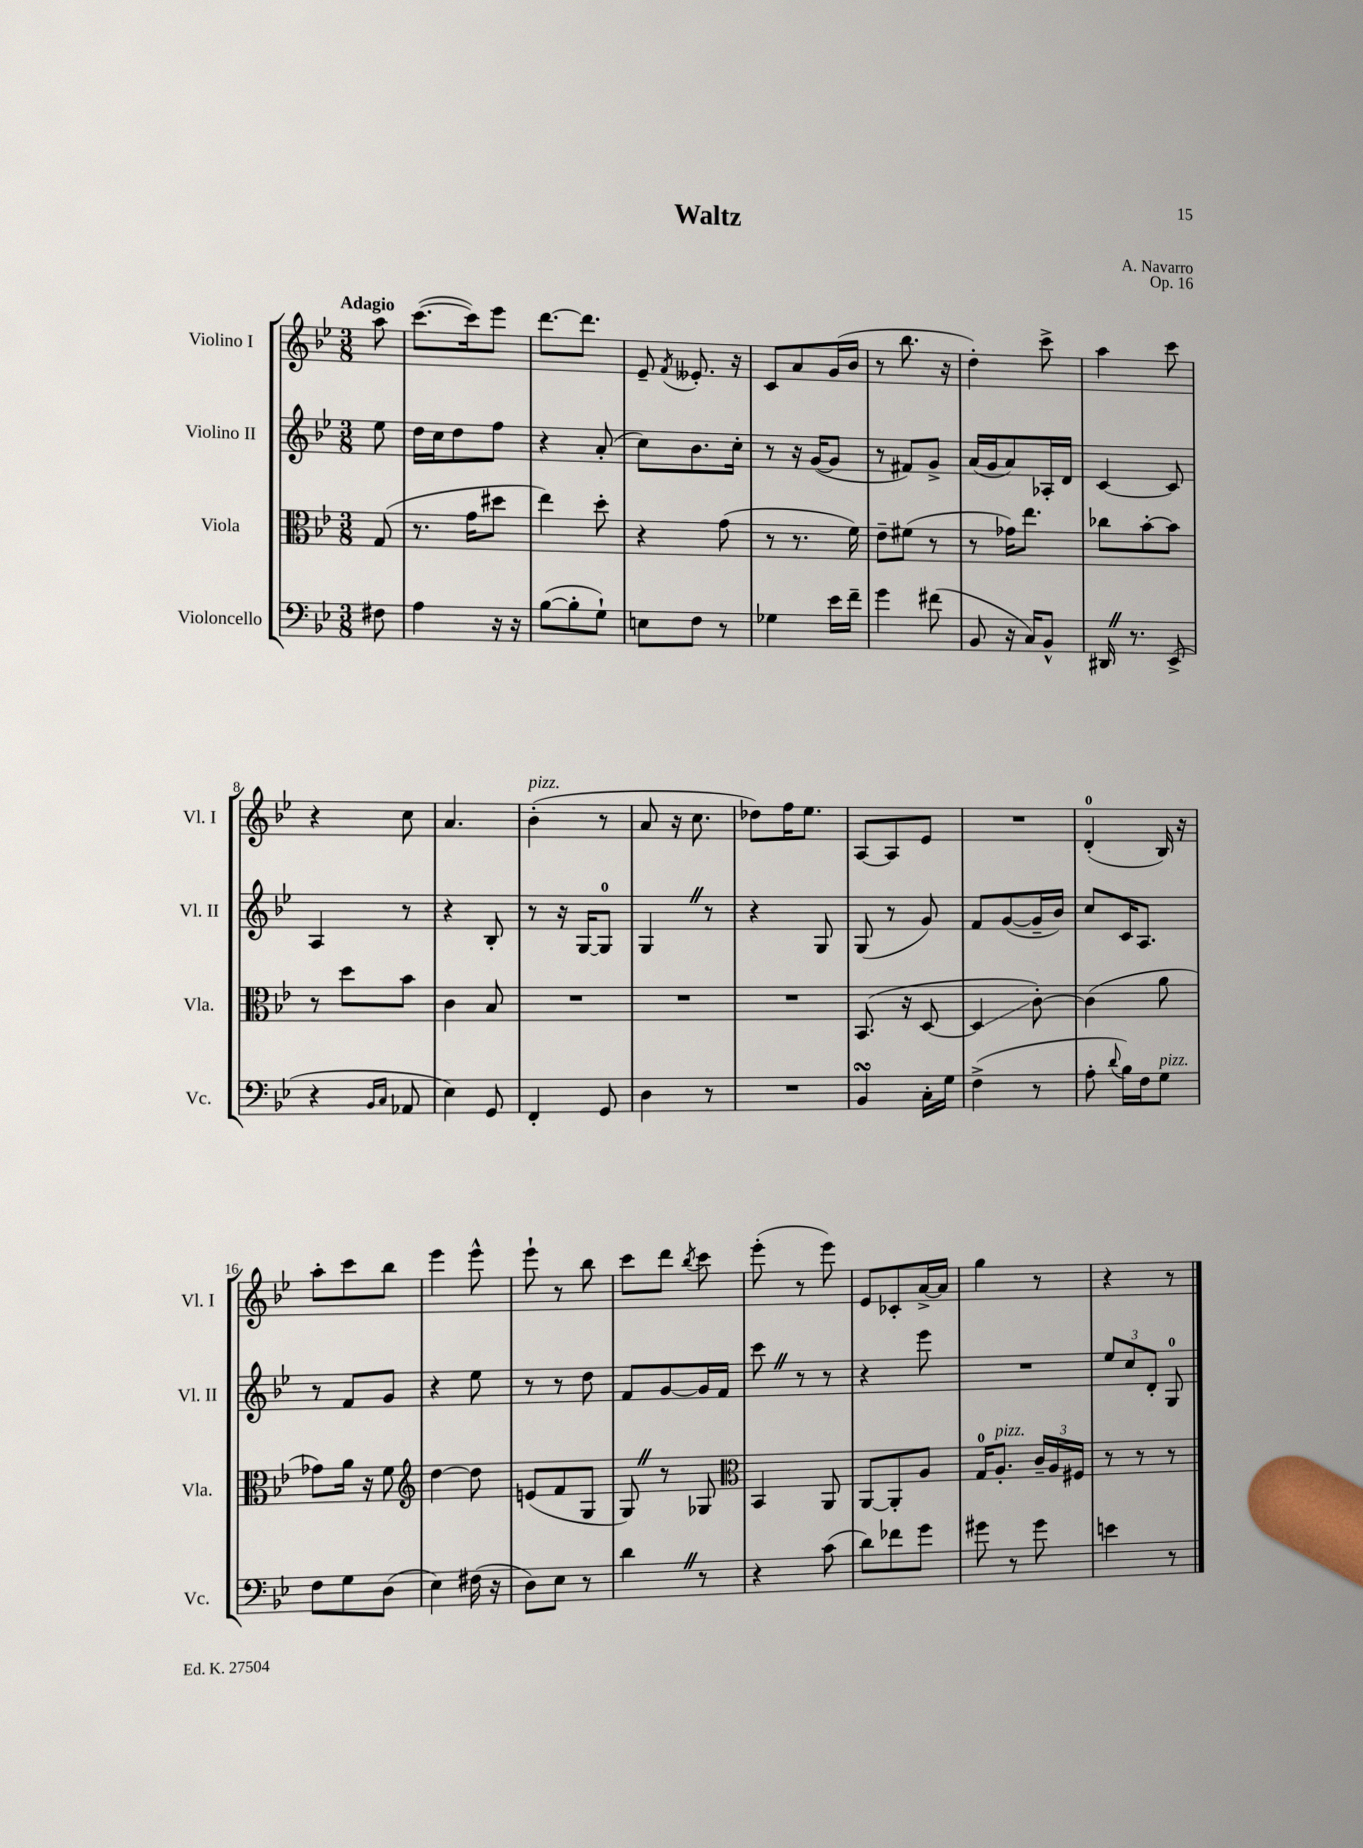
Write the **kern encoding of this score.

**kern	**kern	**kern	**kern
*staff4	*staff3	*staff2	*staff1
*clefF4	*clefC3	*clefG2	*clefG2
*k[b-e-]	*k[b-e-]	*k[b-e-]	*k[b-e-]
*M3/8	*M3/8	*M3/8	*M3/8
8F#	(8G	8ee-	8aa
=	=	=	=
4A	8.r	16dd	([8.ccc
.	.	16cc	.
.	.	8dd	.
.	16g	.	16ccc])
16r	8dd#	8ff	8eee-
16r	.	.	.
=	=	=	=
([8B-	4ee-)	4r	[8.ddd
8B-']	.	.	.
.	.	.	8.ddd]
8G`)	8dd'	(8a'	.
=	=	=	=
8E	4r	8cc)	8e-~
.	.	.	8qf
8F	.	8.b-	8.e--'
8r	(8g	.	.
.	.	16cc'	16r
=	=	=	=
4G-	8r	8r	8c
.	8.r	16r	8a
.	.	([16g	.
16e-	.	8g]	(16g
16f~	16f)	.	16b-
=	=	=	=
4g	8e-~	8r	8r
.	(8f#	8f#)	8.bb-
(8f#	8r	8g^	.
.	.	.	16r
=	=	=	=
8BB-	8r	(16a	4dd')
.	.	16g	.
16r	16g-)	8a)	.
16C)	8.ee-	.	.
8BB-^^	.	16A-'	8ccc^
.	.	16d	.
=	=	=	=
16DD#	8cc-	[4c	4aa
8.r	.	.	.
.	[8b-'	.	.
(8EE-^	8b-]	8c]	8ccc
=	=	=	=
4r	8r	4A	4r
.	8dd	.	.
16qqBB-	.	.	.
16qqC	.	.	.
8AA-	8b-	8r	8cc
=	=	=	=
4E-)	4c	4r	4.a
8GG	8B-	8B-'	.
=	=	=	=
4FF'	4.r	8r	(4b-'
.	.	16r	.
.	.	[16G	.
8GG	.	8G]	8r
=	=	=	=
4D	4.r	4G	8a
.	.	.	16r
.	.	.	8.cc
8r	.	8r	.
=	=	=	=
4.r	4.r	4r	8dd-)
.	.	.	16ff
.	.	.	8.ee-
.	.	8G	.
=	=	=	=
4BB-	(8.BB-	(8G	[8A
.	.	8r	8A]
.	16r	.	.
16C'	[8D	8g)	8e-
16G	.	.	.
=	=	=	=
(4F^	4D]	8f	4.r
.	.	([8g	.
8r	[8c')	16g~]	.
.	.	16b-)	.
=	=	=	=
8A'	(4c]	8cc	(4d'
8qqd	.	.	.
16B-)	.	16c	.
16F	.	8.A	.
8G	8a	.	16B-)
.	.	.	16r
=	=	=	=
8F	8g-)	8r	8aa'
8G	16a	8f	8ccc
.	16r	.	.
(8D	8f	8g	8bb-
=	=	=	=
*	*clefG2	*	*
4E-)	[4dd	4r	4eee-
(16F#	8dd]	8ee-	8eee-^^
16r	.	.	.
=	=	=	=
8D)	(8e	8r	8eee-`
8E-	8f	8r	8r
8r	8G	8dd	8bb-
=	=	=	=
4d	8G)	8f	8ccc
.	8r	[8g	8ddd
.	.	.	8qbb-
8r	8G-	16g]	8ccc
.	.	16f	.
=	=	=	=
*	*clefC3	*	*
4r	4BB-	8ccc	(8eee-'
.	.	8r	8r
(8c	8AA	8r	8eee-)
=	=	=	=
8d)	[8AA	4r	8e-
8f-	8AA']	.	8c-'
8g	8A	8eee-	[16a^
.	.	.	16a]
=	=	=	=
8g#	16G	4.r	4gg
.	8.A'	.	.
8r	.	.	.
8g#	24c~	.	8r
.	24A	.	.
.	24F#	.	.
=	=	=	=
4e	8r	12ee-	4r
.	.	12cc	.
.	8r	.	.
.	.	12d'	.
8r	8r	8G	8r
==	==	==	==
*-	*-	*-	*-
